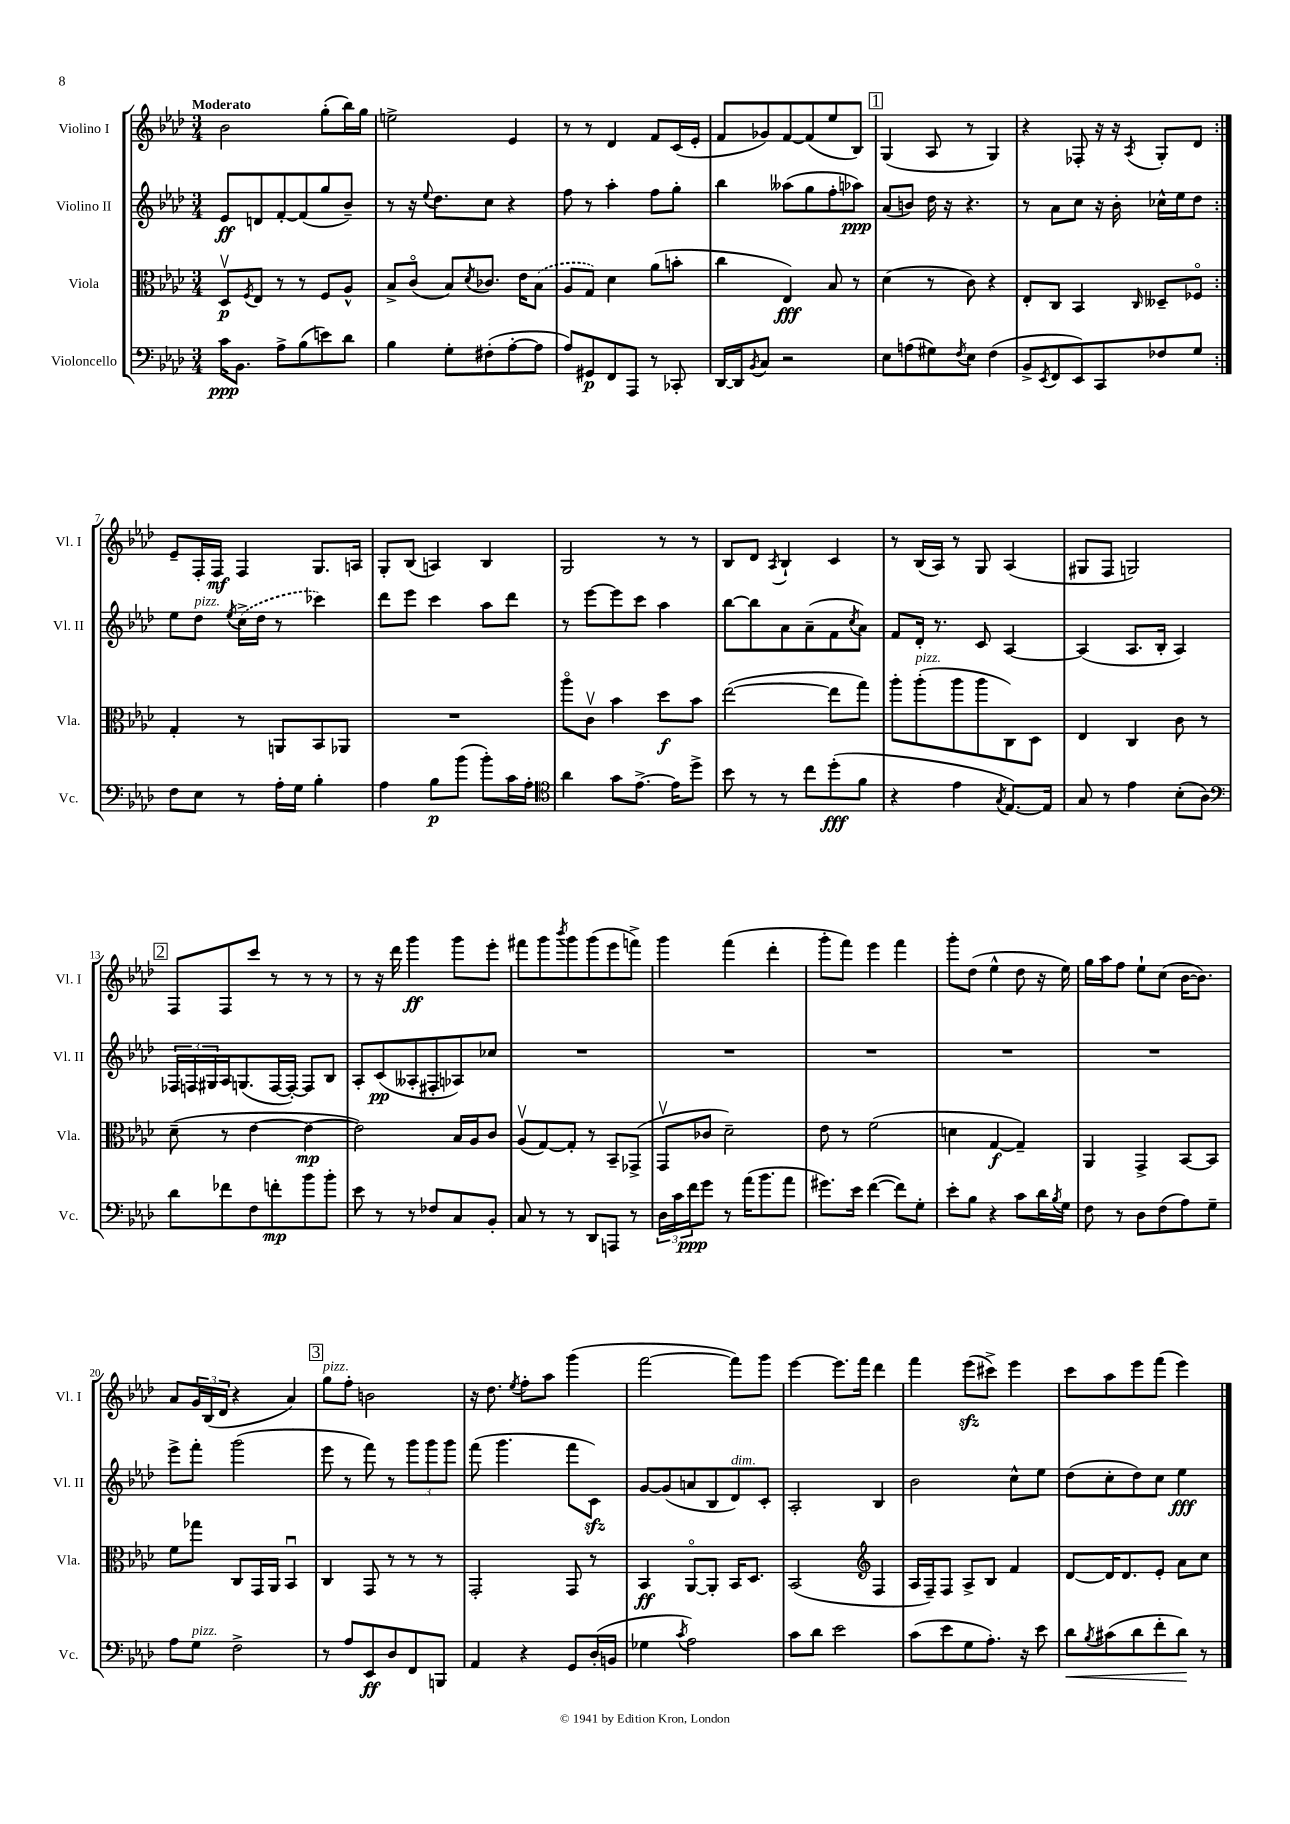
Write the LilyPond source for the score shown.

<<
\new StaffGroup <<
\new Staff = "s0" \with { instrumentName = "Violino I" shortInstrumentName = "Vl. I" } {
    \clef treble \key aes \major \numericTimeSignature \time 3/4 \tempo "Moderato"
    \repeat volta 2 { bes'2 g''8-.( bes''16) g''16 |
    e''2-> ees'4 |
    r8 r8 des'4 f'8 c'16( ees'16-. |
    f'8 ges'8) f'8~ f'8( ees''8 bes8) |
    \mark \markup { \box "1" } g4( aes8 r8 g4) |
    r4 fes8-. r16 r16 \acciaccatura { aes8 } g8-. des'8 | }
    ees'8-- f16-. f16\mf f4 g8. a16 |
    g8-. bes8( a4) bes4 |
    g2 r8 r8 |
    bes8 des'8 \acciaccatura { aes8 } bes4-! c'4 |
    r8 bes16( aes16) r8 g8 aes4( |
    gis8 f8 g2) |
    \mark \markup { \box "2" } f8 f8 c'''8 r8 r8 r8 |
    r8 r16 des'''16 g'''4\ff g'''8 ees'''8-. |
    fis'''8 g'''8 \acciaccatura { bes'''8 } g'''8 g'''8( ees'''8 f'''8->) |
    g'''4 f'''4( des'''4-. |
    g'''8-. f'''8) ees'''4 f'''4 |
    g'''8-. des''8( ees''4-^ des''8 r16 ees''16) |
    g''16 aes''16 f''8 ees''8-! c''8( bes'16~ bes'8.) |
    aes'8 \tuplet 3/2 { g'16 bes16( des'16 } r4 aes'4) |
    \mark \markup { \box "3" } g''8^\markup { \italic "pizz." } f''8-. b'2 |
    r16 des''8. \acciaccatura { ees''8 } f''8-. aes''8 g'''4( |
    f'''2~ f'''8) g'''8 |
    ees'''4~ ees'''8. f'''16 des'''4 |
    f'''4 ees'''8\sfz( cis'''8->) ees'''4 |
    c'''8 aes''8 ees'''8 f'''8( ees'''4) \bar "|." |
}
\new Staff = "s1" \with { instrumentName = "Violino II" shortInstrumentName = "Vl. II" } {
    \clef treble \key aes \major \numericTimeSignature \time 3/4
    \repeat volta 2 { ees'8\ff d'8 f'8~-. f'8( g''8 bes'8--) |
    r8 r16 \appoggiatura { ees''8 } des''8. c''8 r4 |
    f''8 r8 aes''4-. f''8 g''8-. |
    bes''4 aeses''8( g''8 f''8-. aes''8\ppp) |
    \mark \markup { \box "1" } aes'8( b'8) des''16 r16 r4. |
    r8 aes'8 c''8 r16 bes'16-. ces''16-^ ees''16 des''8 | }
    ees''8 des''8^\markup { \italic "pizz." } \acciaccatura { ees''8 } \once \slurDashed c''16->( des''16 r8 ces'''4) |
    des'''8 ees'''8 c'''4 aes''8 des'''8 |
    r8 ees'''8~ ees'''8 c'''8 aes''4 |
    bes''8~ bes''8 aes'8 aes'8--( f'8 \acciaccatura { c''8 } aes'8) |
    f'8 des'16-. r8. c'8 aes4~ |
    aes4( aes8. bes16-. aes4) |
    \mark \markup { \box "2" } \tuplet 3/2 { fes16 f16 gis16 } aes16 g8.( f16~ f16~-.) f8 bes8 |
    aes8-. c'8\pp( aeses8-. fis8-. aes8) ces''8 |
    R2. |
    R2. |
    R2. |
    R2. |
    R2. |
    ees'''8-> f'''8-. g'''2( |
    \mark \markup { \box "3" } ees'''8 r8 f'''8) r8 \tuplet 3/2 { g'''8 g'''8 g'''8 } |
    f'''8( g'''4. f'''8 c'8\sfz) |
    g'8~ g'8( a'8 bes8 des'8^\markup { \italic "dim." }) c'8-. |
    aes2-. bes4 |
    bes'2 c''8-^ ees''8 |
    des''8( c''8-. des''8) c''8 ees''4\fff \bar "|." |
}
\new Staff = "s2" \with { instrumentName = "Viola" shortInstrumentName = "Vla." } {
    \clef alto \key aes \major \numericTimeSignature \time 3/4
    \repeat volta 2 { des8\upbow\p \acciaccatura { f8 } ees8 r8 r8 f8 aes8-^ |
    bes8-> c'8\flageolet( bes8) \acciaccatura { des'8 } ces'8. ees'16 \once \slurDashed bes8( |
    aes8 g8) des'4 aes'8( b'8-. |
    c''4 ees4\fff) bes8 r8 |
    \mark \markup { \box "1" } des'4( r8 c'8) r4 |
    ees8-. c8 bes,4 \grace { c16 } deses8-- fes8\flageolet | }
    g4-. r8 a,8 bes,8 aes,8 |
    R2. |
    aes''8\flageolet c'8\upbow bes'4 des''8\f bes'8 |
    ees''2~( ees''8 g''8) |
    aes''8-. aes''8-.^\markup { \italic "pizz." }( aes''8 aes''8 c8) des8 |
    ees4 c4 c'8 r8 |
    \mark \markup { \box "2" } des'8--( r8 ees'4~ ees'4~\mp |
    ees'2) bes16 aes16 c'8 |
    aes8\upbow( g8~) g8-. r8 bes,8-- ges,8->( |
    g,8\upbow ces'8 des'2--) |
    ees'8 r8 f'2( |
    d'4 g4~\f g4--) |
    aes,4 g,4-> bes,8~ bes,8 |
    f'8 ges''8 c8 g,16 aes,16 bes,4\downbow |
    \mark \markup { \box "3" } c4 g,8 r8 r8 r8 |
    g,2-. g,8 r8 |
    bes,4\ff aes,8~\flageolet aes,8-. bes,16 des8. |
    bes,2( \clef treble f4 |
    aes16 f16--) f8 aes8-> bes8 f'4 |
    des'8~ des'16 des'8. ees'8-. aes'8 c''8 \bar "|." |
}
\new Staff = "s3" \with { instrumentName = "Violoncello" shortInstrumentName = "Vc." } {
    \clef bass \key aes \major \numericTimeSignature \time 3/4
    \repeat volta 2 { c'16\ppp bes,8. aes8-> bes8( e'8) des'8 |
    bes4 g8-. fis8-.( aes8~-. aes8 |
    aes8) gis,8\p f,8 aes,,8 r8 ces,8-. |
    des,16~ des,16 \acciaccatura { bes,8 } c8 r2 |
    \mark \markup { \box "1" } ees8 a8( gis8) \acciaccatura { f8 } ees8 f4( |
    bes,8-> \acciaccatura { ees,8 } f,8 ees,8) c,8 fes8 g8 | }
    f8 ees8 r8 aes16-. g16 bes4-. |
    aes4 bes8\p bes'8( bes'8-.) c'16 aes16-. |
    \clef tenor aes'4 g'8 ees'8.~-> ees'16 des''8-> |
    bes'8 r8 r8 c''8 des''8-.\fff( f'8 |
    r4 ees'4 \acciaccatura { g8 } ees8.~) ees16 |
    g8 r8 ees'4 bes8-.( aes8) |
    \mark \markup { \box "2" } \clef bass des'8 fes'8 f8 f'8-.\mp bes'8 bes'8-. |
    ees'8 r8 r8 fes8 c8 bes,8-. |
    c8 r8 r8 des,8 a,,8 r8 |
    \tuplet 3/2 { des16 c'16 f'16\ppp } g'8 r8 aes'16( bes'8. aes'8 |
    gis'8.) ees'16 f'4~( f'8) g8-. |
    ees'8-. bes8 r4 c'8 des'16 \acciaccatura { bes8 } g16 |
    f8 r8 des8 f8( aes8) g8-- |
    aes8 g8^\markup { \italic "pizz." } f2-> |
    \mark \markup { \box "3" } r8 aes8 ees,8\ff des8 f,8 b,,8 |
    aes,4 r4 g,8 des16-.( b,16 |
    ges4 \acciaccatura { c'8 } aes2) |
    c'8 des'8 ees'2 |
    c'8( ees'8 g8 aes8.-.) r16 ees'8 |
    des'8\< \acciaccatura { bes8 } cis'8( des'8 f'8-. des'8\!) r8 \bar "|." |
}
>>
>>
